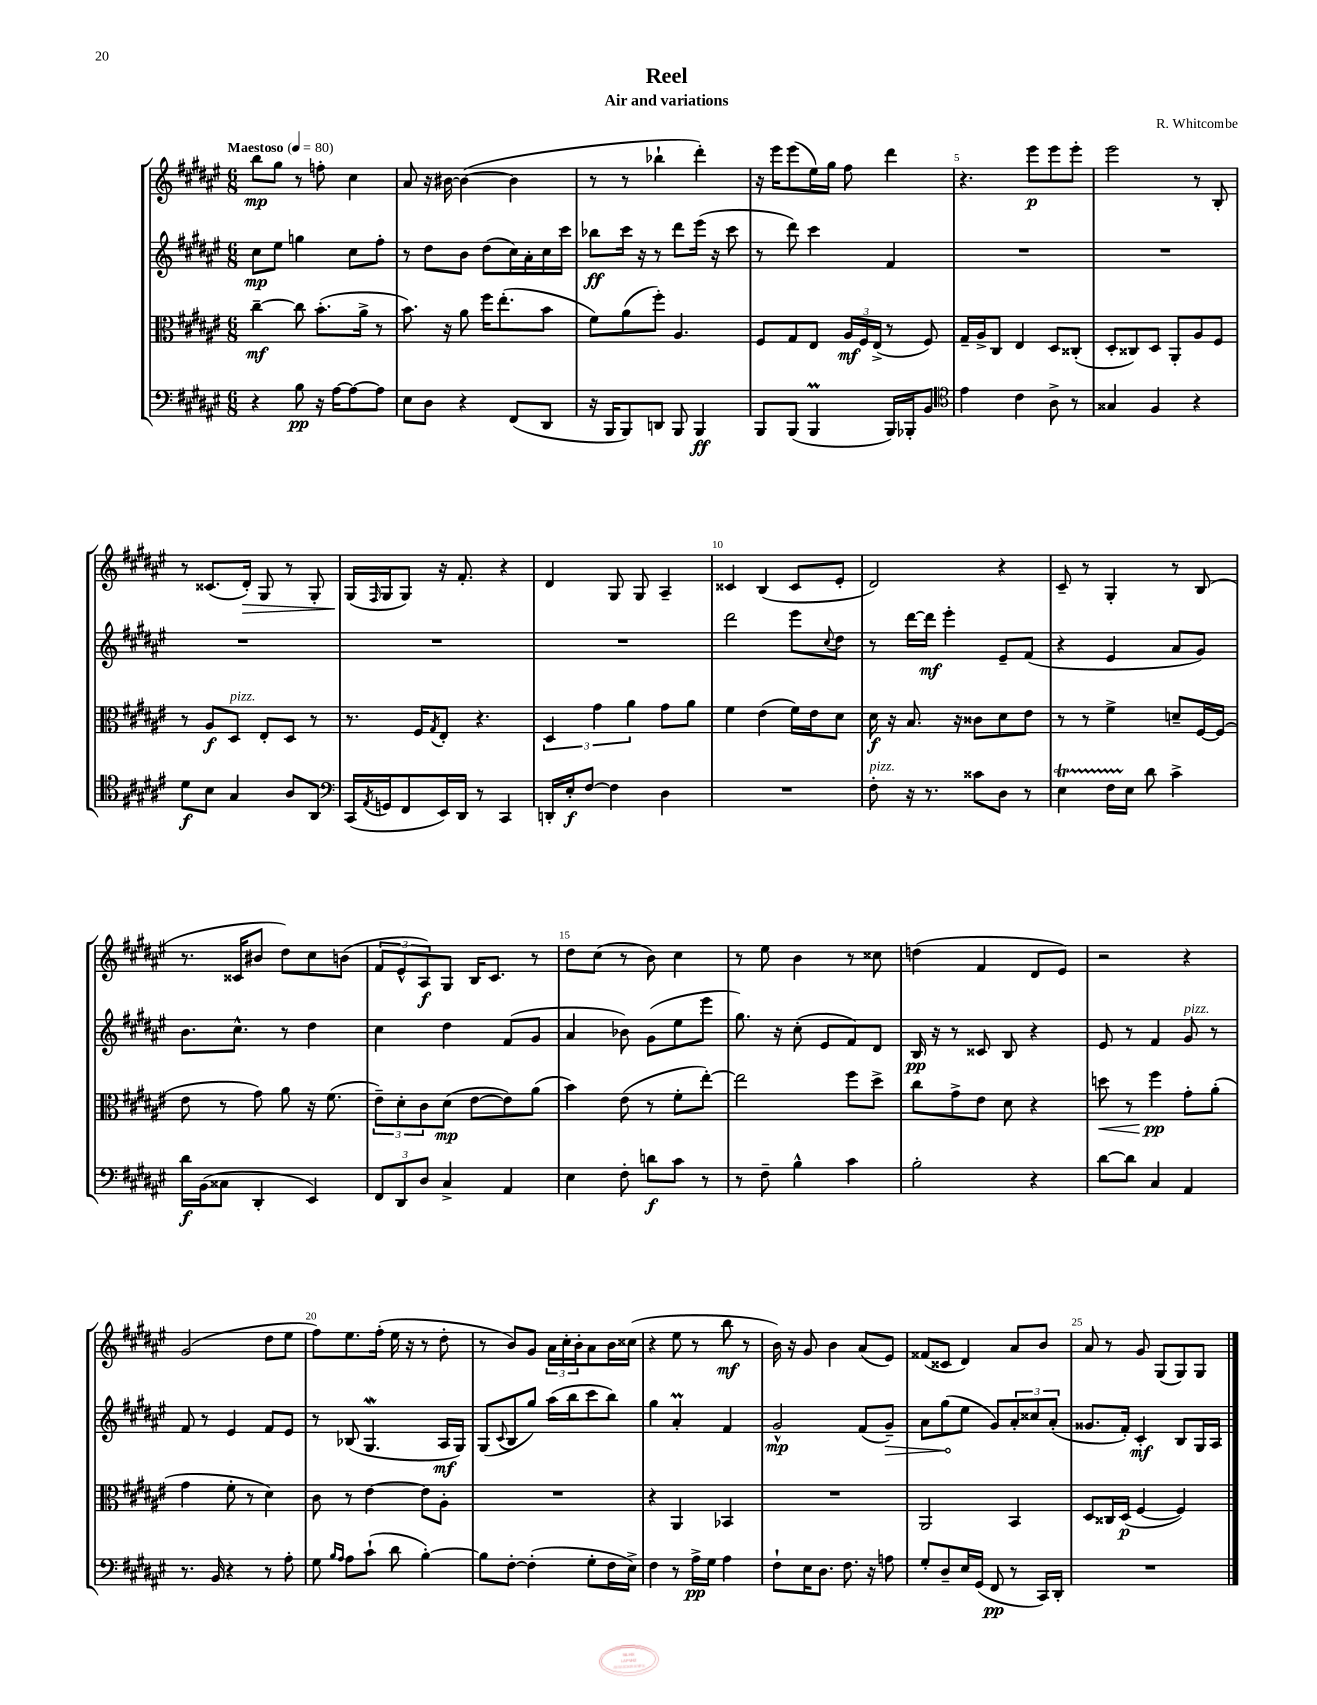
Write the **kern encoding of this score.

**kern	**dynam	**kern	**dynam	**kern	**dynam	**kern	**dynam
*part4	*part4	*part3	*part3	*part2	*part2	*part1	*part1
*staff4	*staff4	*staff3	*staff3	*staff2	*staff2	*staff1	*staff1
*clefF4	*	*clefC3	*	*clefG2	*	*clefG2	*
*k[f#c#g#d#a#e#]	*	*k[f#c#g#d#a#e#]	*	*k[f#c#g#d#a#e#]	*	*k[f#c#g#d#a#e#]	*
*M6/8	*	*M6/8	*	*M6/8	*	*M6/8	*
*MM80	*	*MM80	*	*MM80	*	*MM80	*
=1	=1	=1	=1	=1	=1	=1	=1
!	!	!	!	!	!	!LO:TX:a:B:t=Maestoso	!
4r	.	[4cc#~\	mf	8cc#\L	mp	8bb\L	mp
.	.	.	.	8ee#\J	.	8gg#\J	.
8B\	pp	8cc#\]	.	4ggn\	.	8r	.
16r	.	(8.b'\L	.	.	.	8ffn'\	.
[16A#\KL	.	.	.	.	.	.	.
8A#\_	.	.	.	8cc#\L	.	4cc#\	.
.	.	16a#^\Jk	.	.	.	.	.
8A#\J]	.	8r	.	8ff#'\J	.	.	.
=2	=2	=2	=2	=2	=2	=2	=2
8E#\L	.	8.b\)	.	8r	.	8a#/	.
8D#\J	.	.	.	8dd#\L	.	16r	.
.	.	16r	.	.	.	[16b#X\	.
4r	.	8a#\	.	8b\J	.	(4b#\_	.
.	.	16ff#\KL	.	(8dd#\L	.	.	.
.	.	(8.ee#'\	.	.	.	.	.
(8FF#/L	.	.	.	16cc#\L)	.	4b#\]	.
.	.	.	.	16a#'\	.	.	.
8DD#/J	.	8b\J	.	16cc#\	.	.	.
.	.	.	.	16ccc#\JJ	.	.	.
=3	=3	=3	=3	=3	=3	=3	=3
16r	.	8f#\L)	.	8bb-X\L	ff	8r	.
16BBB/KL	.	.	.	.	.	.	.
8BBB/)	.	(8a#\	.	16ccc#\Jk	.	8r	.
.	.	.	.	16r	.	.	.
8DDn/J	.	8ff#'\J)	.	8r	.	4bb-X`\	.
8BBB/	.	4.A#/	.	8ddd#\L	.	.	.
4BBB/	ff	.	.	(16eee#\Jk	.	4ddd#'\)	.
.	.	.	.	16r	.	.	.
.	.	.	.	8ccc#\	.	.	.
=4	=4	=4	=4	=4	=4	=4	=4
8BBB/L	.	8F#/L	.	8r	.	16r	.
.	.	.	.	.	.	16eee#\KL	.
(8BBB/J	.	8G#/	.	8ddd#\)	.	(8eee#\	.
4BBBM/	.	8E#/J	.	4ccc#\	.	16ee#\L)	.
.	.	.	.	.	.	16gg#\JJ	.
.	.	24A#/LL	mf	.	.	8ff#\	.
.	.	24F#/	.	.	.	.	.
.	.	(24E#^/JJ	.	.	.	.	.
16BBB/LL)	.	8r	.	4f#/	.	4ddd#\	.
16BBB-X'/J	.	.	.	.	.	.	.
8BB/J	.	8F#/)	.	.	.	.	.
=5	=5	=5	=5	=5	=5	=5	=5
*clefC4	*	*	*	*	*	*	*
4e#\	.	16G#~/LL	.	2.r	.	4.r	.
.	.	16A#^/J	.	.	.	.	.
.	.	8C#/J	.	.	.	.	.
4c#\	.	4E#/	.	.	.	.	.
.	.	.	.	.	.	8eee#\L	p
8A#^\	.	8D#/L	.	.	.	8eee#\	.
8r	.	(8C##X'/J	.	.	.	8eee#'\J	.
=6	=6	=6	=6	=6	=6	=6	=6
4G##X/	.	8D#'/L	.	2.r	.	2eee#\	.
.	.	8C##X/)	.	.	.	.	.
4F#/	.	8D#/J	.	.	.	.	.
.	.	8AA#'/L	.	.	.	.	.
4r	.	8A#/	.	.	.	8r	.
.	.	8F#/J	.	.	.	8B'/	.
!!LO:LB:g=z
=7	=7	=7	=7	=7	=7	=7	=7
8d#\L	f	8r	.	2.r	.	8r	.
8B\J	.	8A#/L	f	.	.	(8.c##X/L	.
!	!	!LO:TX:a:i:t=pizz.	!	!	!	!	!
4G#/	.	8D#/J	.	.	.	.	.
!	!	!	!	!	!	!	!LO:HP:b
.	.	.	.	.	.	16d#'/Jk)	>
.	.	8E#'/L	.	.	.	8G#/	.
8A#/L	.	8D#/J	.	.	.	8r	.
8AA#/J	.	8r	.	.	.	8G#'/	.
=8	=8	=8	=8	=8	=8	=8	=8
*clefF4	*	*	*	*	*	*	*
(16CC#/LL	.	8.r	.	2.r	.	(16G#/LL	.
8qAA#/	.	.	.	.	.	16qqF#/	.
16GGn/J	.	.	.	.	.	16G#/J	]
8FF#/	.	.	.	.	.	8G#/J)	.
.	.	16F#/KL	.	.	.	.	.
.	.	8qG#/	.	.	.	.	.
16EE#/L)	.	8E#'/J	.	.	.	16r	.
16DD#/JJ	.	.	.	.	.	8.f#'/	.
8r	.	4.r	.	.	.	.	.
4CC#/	.	.	.	.	.	4r	.
=9	=9	=9	=9	=9	=9	=9	=9
16DDn'/LL	.	6D#/	.	2.r	.	4d#/	.
16E#'/J	f	.	.	.	.	.	.
[8F#/J	.	.	.	.	.	.	.
.	.	6g#\	.	.	.	.	.
4F#\]	.	.	.	.	.	8G#/	.
.	.	6a#\	.	.	.	.	.
.	.	.	.	.	.	8G#/	.
4D#\	.	8g#\L	.	.	.	4A#~/	.
.	.	8a#\J	.	.	.	.	.
=10	=10	=10	=10	=10	=10	=10	=10
2.r	.	4f#\	.	2ddd#\	.	4c##X/	.
.	.	(4e#\	.	.	.	(4B/	.
.	.	16f#\LL)	.	8eee#\L	.	8c##/L	.
.	.	16e#\J	.	.	.	.	.
.	.	.	.	8qqcc#/	.	.	.
.	.	8d#\J	.	8dd#\J	.	8e#'/J	.
=11	=11	=11	=11	=11	=11	=11	=11
!LO:TX:a:i:t=pizz.	!	!	!	!	!	!	!
8F#'\	.	16d#\	f	8r	.	2d#/)	.
.	.	16r	.	.	.	.	.
16r	.	8.B/	.	[16ddd#\LL	.	.	.
8.r	.	.	.	16ddd#\JJ]	mf	.	.
.	.	.	.	4eee#'\	.	.	.
.	.	16r	.	.	.	.	.
8c##X\L	.	8c##X\L	.	.	.	.	.
8D#\J	.	8d#\	.	8e#~/L	.	4r	.
8r	.	8e#\J	.	(8f#/J	.	.	.
=12	=12	=12	=12	=12	=12	=12	=12
4E#t\	.	8r	.	4r	.	8c#~/	.
.	.	8r	.	.	.	8r	.
16F#TTT\LL	.	4f#^\	.	4e#/	.	4G#'/	.
16E#\JJ	.	.	.	.	.	.	.
8d#\	.	.	.	.	.	.	.
4c#^\	.	8dn~/L	.	8a#/L	.	8r	.
.	.	[16F#/L	.	8g#/J)	.	(8B/	.
.	.	(16F#/JJ]	.	.	.	.	.
!!LO:LB:g=z
=13	=13	=13	=13	=13	=13	=13	=13
16d#\LL	f	8e#\	.	8.b\L	.	8.r	.
(16BB\J	.	.	.	.	.	.	.
8C##X\J	.	8r	.	.	.	.	.
.	.	.	.	8.cc#^^\J	.	16c##X/KL	.
4DD#'/	.	8g#\)	.	.	.	8b#X/J	.
.	.	8a#\	.	8r	.	8dd#\L)	.
4EE#/)	.	16r	.	4dd#\	.	8cc#\	.
.	.	(8.f#\	.	.	.	.	.
.	.	.	.	.	.	(8bn\J	.
=14	=14	=14	=14	=14	=14	=14	=14
12FF#/L	.	12e#~\L)	.	4cc#\	.	12f#/L	.
12DD#/	.	12d#'\	.	.	.	12e#^^/	.
12D#/J	.	12c#\	.	.	.	12A#/)	f
4C#^/	.	(8d#\J	mp	4dd#\	.	8G#/J	.
.	.	[8e#\L	.	.	.	16B/KL	.
.	.	.	.	.	.	8.c#/J	.
4AA#/	.	8e#\])	.	(8f#/L	.	.	.
.	.	(8a#\J	.	8g#/J	.	8r	.
=15	=15	=15	=15	=15	=15	=15	=15
4E#\	.	4b\)	.	4a#/	.	8dd#\L	.
.	.	.	.	.	.	(8cc#\J	.
8F#'\	.	(8e#\	.	8b-X\)	.	8r	.
8dn\L	f	8r	.	(8g#\L	.	8b\)	.
8c#\J	.	8f#'\L	.	8ee#\	.	4cc#\	.
8r	.	[8ee#'\J)	.	8eee#\J	.	.	.
=16	=16	=16	=16	=16	=16	=16	=16
8r	.	2ee#\]	.	8.gg#\)	.	8r	.
8F#~\	.	.	.	.	.	8ee#\	.
.	.	.	.	16r	.	.	.
4B^^\	.	.	.	(8cc#'\	.	4b\	.
.	.	.	.	8e#/L	.	.	.
4c#\	.	8ff#\L	.	8f#/)	.	8r	.
.	.	8dd#^\J	.	8d#/J	.	8cc##X\	.
=17	=17	=17	=17	=17	=17	=17	=17
2B'\	.	8cc#\L	.	16B/	pp	(4ddn\	.
.	.	.	.	16r	.	.	.
.	.	8g#^\	.	8r	.	.	.
.	.	8e#\J	.	8c##X/	.	4f#/	.
.	.	8d#\	.	8B/	.	.	.
4r	.	4r	.	4r	.	8d#/L	.
.	.	.	.	.	.	8e#/J)	.
=18	=18	=18	=18	=18	=18	=18	=18
!	!	!	!LO:HP:b	!	!	!	!
[8d#\L	.	8ddn\	<	8e#/	.	2r	.
8d#\J]	.	8r	.	8r	.	.	.
4C#/	.	4ff#\	pp	4f#/	.	.	.
!	!	!	!	!LO:TX:a:i:t=pizz.	!	!	!
4AA#/	.	8g#'\L	[	8g#/	.	4r	.
.	.	(8a#'\J	.	8r	.	.	.
!!LO:LB:g=z
=19	=19	=19	=19	=19	=19	=19	=19
8.r	.	4g#\	.	8f#/	.	(2g#/	.
.	.	.	.	8r	.	.	.
16BB/	.	.	.	.	.	.	.
4r	.	8f#'\	.	4e#/	.	.	.
.	.	8r	.	.	.	.	.
8r	.	4d#\)	.	8f#/L	.	8dd#\L	.
8A#'\	.	.	.	8e#/J	.	8ee#\J	.
=20	=20	=20	=20	=20	=20	=20	=20
8G#\	.	8c#\	.	8r	.	8ff#\L)	.
16qqB/LL	.	.	.	.	.	.	.
16qqA#/JJ	.	.	.	.	.	.	.
8A#\L	.	8r	.	(8B-X/	.	8.ee#\	.
(8c#`\J	.	[4e#\	.	4.G#W/	.	.	.
.	.	.	.	.	.	(16ff#'\Jk	.
8d#\	.	.	.	.	.	16ee#\	.
.	.	.	.	.	.	16r	.
[4B'\)	.	8e#\L]	.	.	.	8r	.
.	.	8A#'\J	.	16A#/LL	mf	8dd#'\	.
.	.	.	.	16G#/JJ)	.	.	.
=21	=21	=21	=21	=21	=21	=21	=21
8B\L]	.	2.r	.	(8G#/L	.	8r	.
.	.	.	.	8qqc#/	.	.	.
[8F#'\J	.	.	.	8B/	.	8b/L)	.
(4F#'\]	.	.	.	8gg#/J)	.	8g#/J	.
.	.	.	.	(16aa#\LL	.	24a#\LL	.
.	.	.	.	.	.	24cc#'\	.
.	.	.	.	16bb\J	.	.	.
.	.	.	.	.	.	24b'\J	.
8G#'\L	.	.	.	8ccc#\	.	8a#\	.
16F#\L	.	.	.	8bb\J)	.	16b\L	.
16E#^\JJ)	.	.	.	.	.	(16cc##X\JJ	.
=22	=22	=22	=22	=22	=22	=22	=22
4F#\	.	4r	.	4gg#\	.	4r	.
8r	.	4AA#/	.	4a#m'/	.	8ee#\	.
16A#^\LL	pp	.	.	.	.	8r	.
16G#\JJ	.	.	.	.	.	.	.
4A#\	.	4BB-X/	.	4f#/	.	8bb\	mf
.	.	.	.	.	.	8r	.
=23	=23	=23	=23	=23	=23	=23	=23
8F#`\L	.	2.r	.	2g#^^/	mp	16b\)	.
.	.	.	.	.	.	16r	.
16E#\K	.	.	.	.	.	8g#/	.
8.D#\J	.	.	.	.	.	.	.
.	.	.	.	.	.	4b\	.
8.F#\	.	.	.	.	.	.	.
.	.	.	.	(8f#/L	.	(8a#/L	.
16r	.	.	.	.	.	.	.
!	!	!	!	!	!LO:HP:b	!	!
8An\	.	.	.	8g#~/J)	>	8e#/J)	.
=24	=24	=24	=24	=24	=24	=24	=24
8G#'/L	.	2AA#/	.	8a#\L	.	(8f##X/L	.
8D#~/	.	.	.	(8gg#\	.	8c##X/J	.
16E#/L	.	.	.	8ee#\J	]	4d#/)	.
(16GG#/JJ	.	.	.	.	.	.	.
8FF#/	pp	.	.	8g#/L)	.	.	.
8r	.	4BB/	.	12a#'/	.	8a#/L	.
.	.	.	.	12cc##X/	.	.	.
16CC#/LL)	.	.	.	.	.	8b/J	.
.	.	.	.	(12a#'/J	.	.	.
16DD#'/JJ	.	.	.	.	.	.	.
=25	=25	=25	=25	=25	=25	=25	=25
2.r	.	8D#/L	.	8.g##X/L	.	8a#/	.
.	.	16C##X/L	.	.	.	8r	.
.	.	(16D#/JJ	p	16f#'/Jk)	.	.	.
.	.	[4F#/	.	4c#'/	mf	8g#/	.
.	.	.	.	.	.	(8G#/L	.
.	.	4F#/])	.	8B/L	.	8G#/)	.
.	.	.	.	16G#/L	.	8G#/J	.
.	.	.	.	16A#/JJ	.	.	.
==	==	==	==	==	==	==	==
*-	*-	*-	*-	*-	*-	*-	*-
